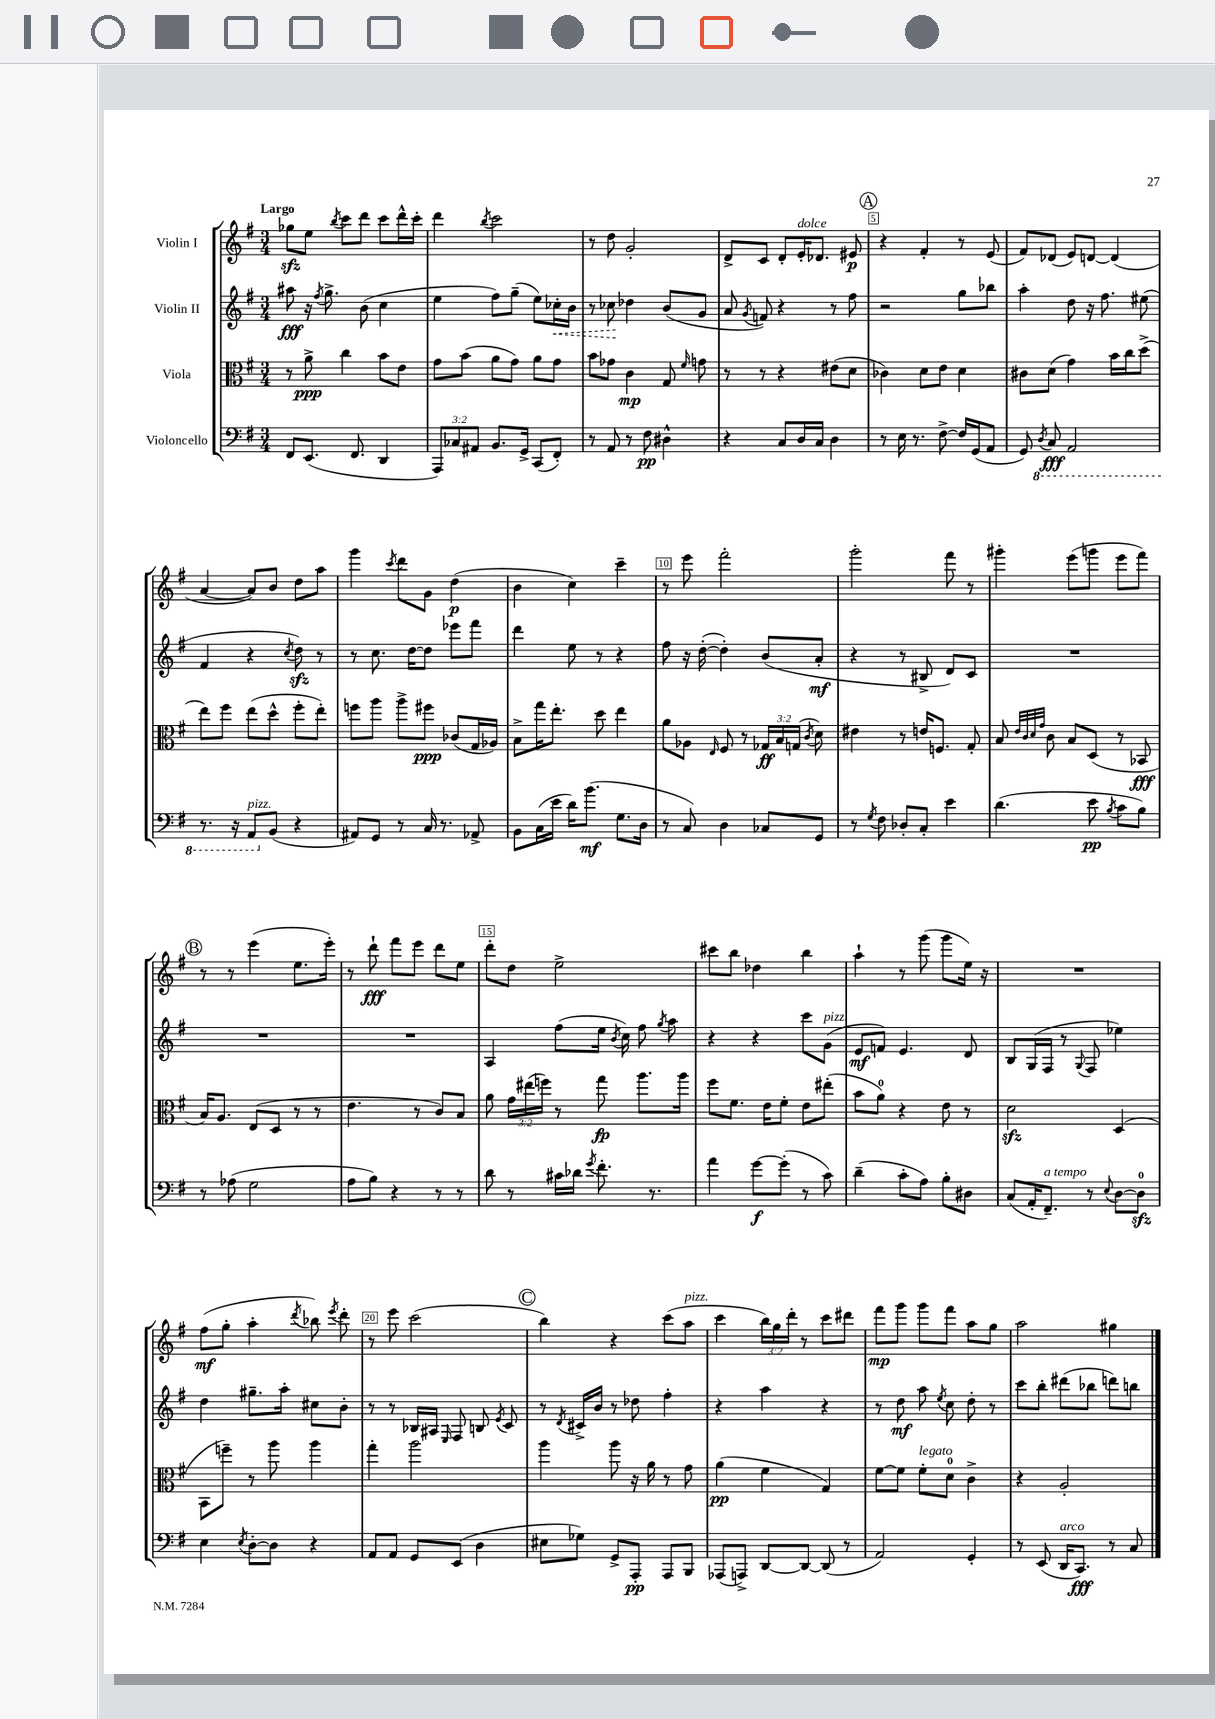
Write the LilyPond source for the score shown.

<<
\new StaffGroup <<
\new Staff = "s0" \with { instrumentName = "Violin I" } {
    \clef treble \key g \major \numericTimeSignature \time 3/4 \override Staff.TupletNumber.text = #tuplet-number::calc-fraction-text \tempo "Largo"
    \autoBeamOff ges''8[\sfz e''8] \acciaccatura { b''8 } c'''8[ d'''8] c'''8[ d'''16-^ c'''16]-. |
    d'''4 \acciaccatura { b''8 } c'''2 |
    r8 d''8 g'2-. |
    d'8[-> c'8] d'8[-. e'16-.^\markup { \italic "dolce" } des'8.] eis'8\p |
    \mark \markup { \circle "A" } r4 fis'4-. r8 e'8( |
    fis'8[) des'8]( e'8[) d'8]~ d'4( |
    a'4~ a'8[) b'8] d''8[ a''8] |
    g'''4 \acciaccatura { c'''8 } d'''8[ g'8] d''4\p( |
    b'4 c''4) c'''4-- |
    r8 e'''8 fis'''2-. |
    g'''2-. fis'''8 r8 |
    gis'''4-. e'''8[( g'''8] e'''8[ fis'''8]) |
    \mark \markup { \circle "B" } r8 r8 e'''4( e''8.[ e'''16]-.) |
    r8 d'''8-!\fff fis'''8[ e'''8] d'''8[ e''8] |
    d'''8[-. d''8] e''2-> |
    cis'''8[ b''8] des''4 b''4 |
    a''4-! r8 g'''8( g'''8[ e''16]) r16 |
    R2. |
    fis''8[\mf( g''8]-. a''4-. \acciaccatura { d'''8 } bes''8) \acciaccatura { e'''8 } d'''8-. |
    r8 e'''8 c'''2( |
    \mark \markup { \circle "C" } b''4) r4 c'''8[( a''8]^\markup { \italic "pizz." } |
    c'''4 \tuplet 3/2 { b''16[) g''16 d'''16]-. } r8 c'''8[ dis'''8] |
    fis'''8[\mp g'''8] g'''8[ fis'''8] a''8[ g''8] |
    a''2 gis''4 \bar "|." |
}
\new Staff = "s1" \with { instrumentName = "Violin II" } {
    \clef treble \key g \major \numericTimeSignature \time 3/4
    \autoBeamOff ais''8\fff r16 \acciaccatura { fis''8 } g''8.-> b'8( c''4 |
    e''4 fis''8[) g''8]--( e''8[) \once \override Hairpin.style = #'dashed-line ces''16-.\< b'16] |
    r8 ces''8\! des''4 b'8[( g'8] |
    a'8 \acciaccatura { g'8 } f'8) r4 r8 fis''8 |
    \mark \markup { \circle "A" } r2 g''8[ bes''8] |
    a''4-. d''8 r16 fis''8. eis''8( |
    fis'4 r4 \acciaccatura { c''8 } d''8\sfz) r8 |
    r8 c''8. d''16[~ d''8] ees'''8[ fis'''8] |
    d'''4 e''8 r8 r4 |
    fis''8 r16 d''16~-.( d''4-.) b'8[( a'8]-.\mf |
    r4 r8 bis8-> d'8[) c'8] |
    R2. |
    \mark \markup { \circle "B" } R2. |
    R2. |
    a4 fis''8[( e''16] \acciaccatura { b'8 } c''16) fis''8 \acciaccatura { g''8 } a''8 |
    r4 r4 c'''8[ g'8]^\markup { \italic "pizz." }( |
    e'8[\mf f'8]) e'4. d'8 |
    b8[ g16( fis16] r8 \appoggiatura { g8 } fis8 ees''4) |
    d''4 gis''8.[-- a''16]-. cis''8[ b'8]-. |
    r8 r8 bes16[ ais16] \grace { e16 } fis8 b8 \acciaccatura { e'8 } c'8 |
    \mark \markup { \circle "C" } r8 \acciaccatura { d'8 } cis'16[-> b'16] r8 des''8 fis''4-. |
    r4 a''4 r4 |
    r8 d''8\mf a''8 \acciaccatura { e''8 } c''8 d''8-. r8 |
    c'''8[ b''8]-. dis'''8[( bes''8] d'''8[) b''8] \bar "|." |
}
\new Staff = "s2" \with { instrumentName = "Viola" } {
    \clef alto \key g \major \numericTimeSignature \time 3/4 \override Staff.TupletNumber.text = #tuplet-number::calc-fraction-text
    \autoBeamOff r8 a'8->\ppp c''4 b'8[ e'8] |
    g'8[ b'8]( a'8[ g'8]) a'8[ g'8] |
    b'8[ ges'8] c'4\mp g8 \grace { fis'16 } g'8 |
    r8 r8 r4 eis'8[( d'8] |
    \mark \markup { \circle "A" } ces'4) d'8[ e'8] d'4 |
    cis'8[ d'8]( g'4) b'16[ c''16 d''8]->( |
    e''8[) fis''8] e''8[( d''8]-^ fis''8[-. e''8]-.) |
    f''8[ a''8] a''8[-> fis''8]\ppp ces'8[( g16 aes16]) |
    b8[-> g''16 e''8.]-. d''8 e''4 |
    a'8[ aes8] \grace { e16 } fis8 r8 \tuplet 3/2 { ges16[\ff b16 g16]( } \acciaccatura { c'8 } d'8) |
    eis'4 r8 e'16[ f8.] g8-. |
    b8 \grace { e'32[ c'32 d'32 g'32] } c'8 b8[ d8]( r8 bes,8\fff |
    \mark \markup { \circle "B" } b16[) a8.] e8[( d8] r8 r8 |
    e'4. r8 c'8[) b8] |
    a'8 \tuplet 3/2 { g'16[ eis''16( f''16]) } r8 g''8\fp a''8.[ a''16] |
    fis''8[ fis'8.] e'16[ fis'8]-. e'8[ eis''8]-.( |
    b'8[ a'8]-0) r4 e'8 r8 |
    d'2\sfz d4( |
    b,8[ f''8]--) r8 a''8 a''4 |
    g''4-. a''2 |
    \mark \markup { \circle "C" } a''4 a''8 r16 a'16 r8 g'8 |
    a'4\pp( fis'4 g4) |
    fis'8[~ fis'8] fis'8[-.^\markup { \italic "legato" } d'8]-0 c'4-> |
    r4 a2-. \bar "|." |
}
\new Staff = "s3" \with { instrumentName = "Violoncello" } {
    \clef bass \key g \major \numericTimeSignature \time 3/4 \override Staff.TupletNumber.text = #tuplet-number::calc-fraction-text
    \autoBeamOff fis,8[ e,8.]( fis,8. d,4 |
    \tuplet 3/2 { a,,8[) ces8 ais,8] } b,8.[ g,16]-> c,8[( fis,8]-.) |
    r8 a,8 r8 fis8\pp dis4-^ |
    r4 c8[ d16 c16] d4 |
    \mark \markup { \circle "A" } r8 e16 r8. fis8~-> fis16[ g,16( a,8] |
    g,8) \ottava #-1 \acciaccatura { d,8 } c,8\fff a,,2 |
    r8. r16 a,,8[^\markup { \italic "pizz." } \ottava #0 b,8]( r4 |
    ais,8[) g,8] r8 c16 r8. aes,8-> |
    b,8[ c16( e'16] d'16[) b'8.]\mf( g8.[ d16] |
    r8 c8) d4 ces8[ g,8] |
    r8 \acciaccatura { g8 } fis8 des8[-. c8]-. e'4 |
    d'4.( e'8\pp \acciaccatura { b8 } c'8[ b8]) |
    \mark \markup { \circle "B" } r8 aes8( g2 |
    a8[ b8]) r4 r8 r8 |
    d'8 r8 cis'16[ des'16] \acciaccatura { g'8 } fis'8.-. r8. |
    a'4 g'8[~\f g'8]-.( r8 c'8) |
    d'4--( c'8[-. a8]) b8[-. dis8] |
    c8[( a,16-. fis,8.]--^\markup { \italic "a tempo" }) r8 \appoggiatura { e8 } d8[~ d8]-0\sfz |
    e4 \acciaccatura { e8 } d8[~-. d8] r4 |
    a,8[ a,8] g,8[ e,8]( d4 |
    \mark \markup { \circle "C" } eis8[ ges8]) g,8[-> a,,8]-.\pp a,,8[ b,,8] |
    aes,,8[( a,,8]->) d,8[~ d,8]~ d,8( r8 |
    a,2) g,4-. |
    r8 e,8( d,16[^\markup { \italic "arco" } c,8.]\fff) r8 c8 \bar "|." |
}
>>
>>
\layout { \context { \Score \override BarNumber.break-visibility = ##(#f #t #t) barNumberVisibility = #(every-nth-bar-number-visible 5) \override BarNumber.stencil = #(make-stencil-boxer 0.1 0.3 ly:text-interface::print) } }
